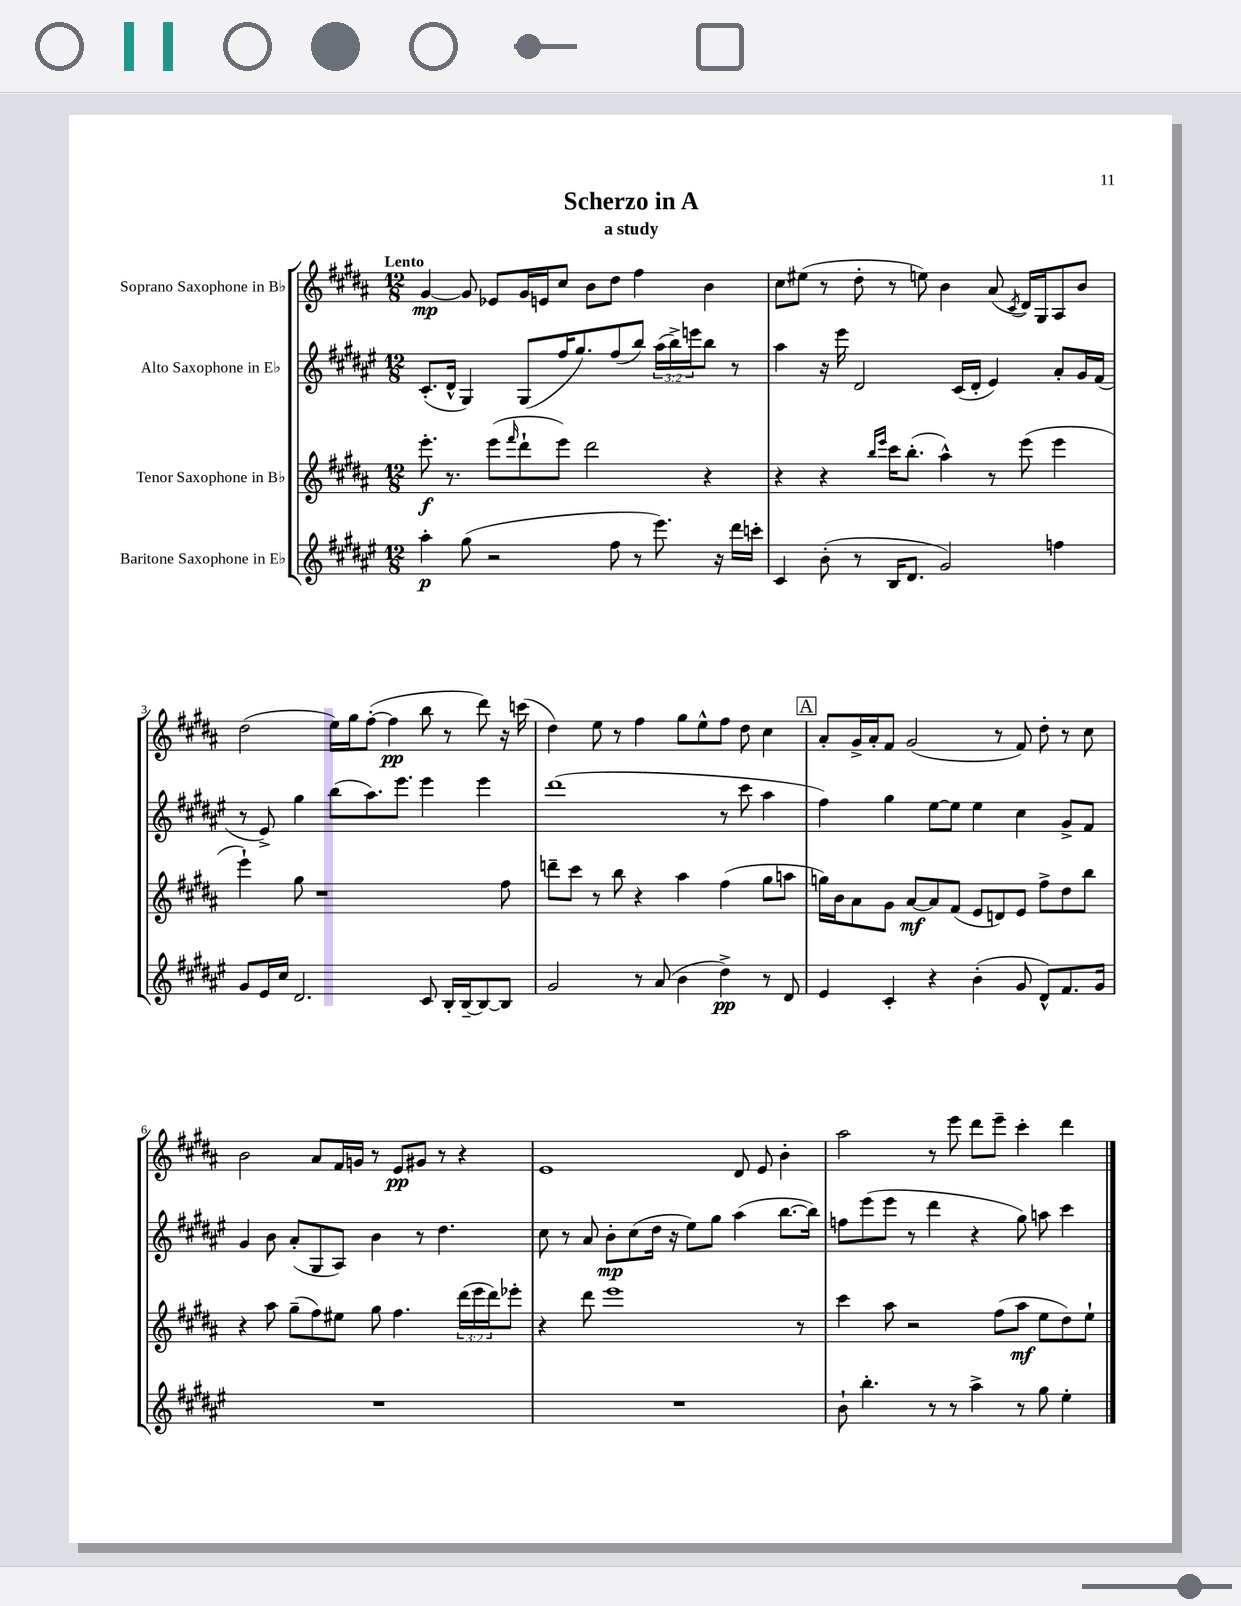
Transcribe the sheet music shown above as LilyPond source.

\header { title = "Scherzo in A" subtitle = "a study" }
<<
\new StaffGroup <<
\new Staff = "s0" \with { instrumentName = "Soprano Saxophone in Bb" } {
    \clef treble \key b \major \numericTimeSignature \time 12/8 \tempo "Lento"
    gis'4~\mp gis'8 ees'8 gis'16 e'16 cis''8 b'8 dis''8 fis''4 b'4 |
    cis''8 eis''8( r8 dis''8-. r8 e''8) b'4 ais'8( \acciaccatura { cis'8 } dis'16) gis16 ais8 b'8 |
    dis''2( e''16) gis''16 fis''8~-.( fis''4\pp b''8 r8 dis'''8) r16 c'''16( |
    dis''4) e''8 r8 fis''4 gis''8 e''8-^ fis''8 dis''8 cis''4 |
    \mark \markup { \box "A" } ais'8-. gis'16-> ais'16-. fis'8 gis'2( r8 fis'8) dis''8-. r8 cis''8 |
    b'2 ais'8 fis'16 g'16 r8 e'8\pp gis'8 r8 r4 |
    e'1 dis'8 e'8 b'4-. |
    ais''2 r8 e'''8 dis'''8 e'''8-- cis'''4-. dis'''4 \bar "|." |
}
\new Staff = "s1" \with { instrumentName = "Alto Saxophone in Eb" } {
    \clef treble \key fis \major \numericTimeSignature \time 12/8 \override Staff.TupletNumber.text = #tuplet-number::calc-fraction-text
    cis'8.-.( dis'16-^ gis4) gis8( fis''16 gis''8.) fis''8( b''8) \tuplet 3/2 { ais''16( b''16->) e'''16 } b''8 r8 |
    ais''4 r16 eis'''16 dis'2 cis'16( dis'16-. eis'4) ais'8-. gis'16 fis'16( |
    r8 eis'8->) gis''4 b''8( ais''8.) eis'''8. eis'''4 eis'''4 |
    dis'''1( r8 cis'''8 ais''4 |
    \mark \markup { \box "A" } fis''4) gis''4 eis''8~ eis''8 eis''4 cis''4 gis'8-> fis'8 |
    gis'4 b'8 ais'8-.( gis8 ais8) b'4 r8 dis''4. |
    cis''8 r8 ais'8 b'8-.\mp cis''8( dis''16 r16 eis''8) gis''8 ais''4( b''8.~ b''16) |
    f''8 eis'''8( eis'''8 r8 dis'''4 r4 gis''8) a''8 cis'''4 \bar "|." |
}
\new Staff = "s2" \with { instrumentName = "Tenor Saxophone in Bb" } {
    \clef treble \key b \major \numericTimeSignature \time 12/8 \override Staff.TupletNumber.text = #tuplet-number::calc-fraction-text
    e'''8.-.\f r8. e'''8( \grace { fis'''16 } dis'''8-! e'''8) dis'''2 r4 |
    r4 r4 \grace { b''16 e'''16 } cis'''16 b''8.-.( ais''4-^) r8 e'''8( e'''4 |
    e'''4-!) gis''8 r1 fis''8 |
    d'''8-- cis'''8 r8 b''8 r4 ais''4 fis''4( gis''8 a''8 |
    \mark \markup { \box "A" } g''16) b'16 ais'8 gis'8 ais'8~\mf ais'8 fis'8( e'8 d'8) e'8 fis''8-> dis''8 b''8 |
    r4 ais''8 gis''8--( fis''8) eis''8 gis''8 fis''4. \tuplet 3/2 { dis'''16( e'''16 dis'''16) } ees'''8-. |
    r4 dis'''8 e'''1 r8 |
    cis'''4 ais''8 r2 fis''8( ais''8\mf e''8 dis''8) e''8-! \bar "|." |
}
\new Staff = "s3" \with { instrumentName = "Baritone Saxophone in Eb" } {
    \clef treble \key fis \major \numericTimeSignature \time 12/8
    ais''4-.\p gis''8( r2 fis''8 r8 eis'''8.) r16 dis'''16 c'''16-. |
    cis'4 b'8-.( r8 b16 dis'8. gis'2) f''4 |
    gis'8 eis'16 cis''16 dis'2. cis'8 b16-. b16~-- b8~ b8 |
    gis'2 r8 ais'8( b'4 dis''4->\pp) r8 dis'8 |
    \mark \markup { \box "A" } eis'4 cis'4-. r4 b'4-.( gis'8 dis'8-^) fis'8. gis'16 |
    R1. |
    R1. |
    b'8-! b''4.-. r8 r8 ais''4-> r8 gis''8 eis''4-. \bar "|." |
}
>>
>>
